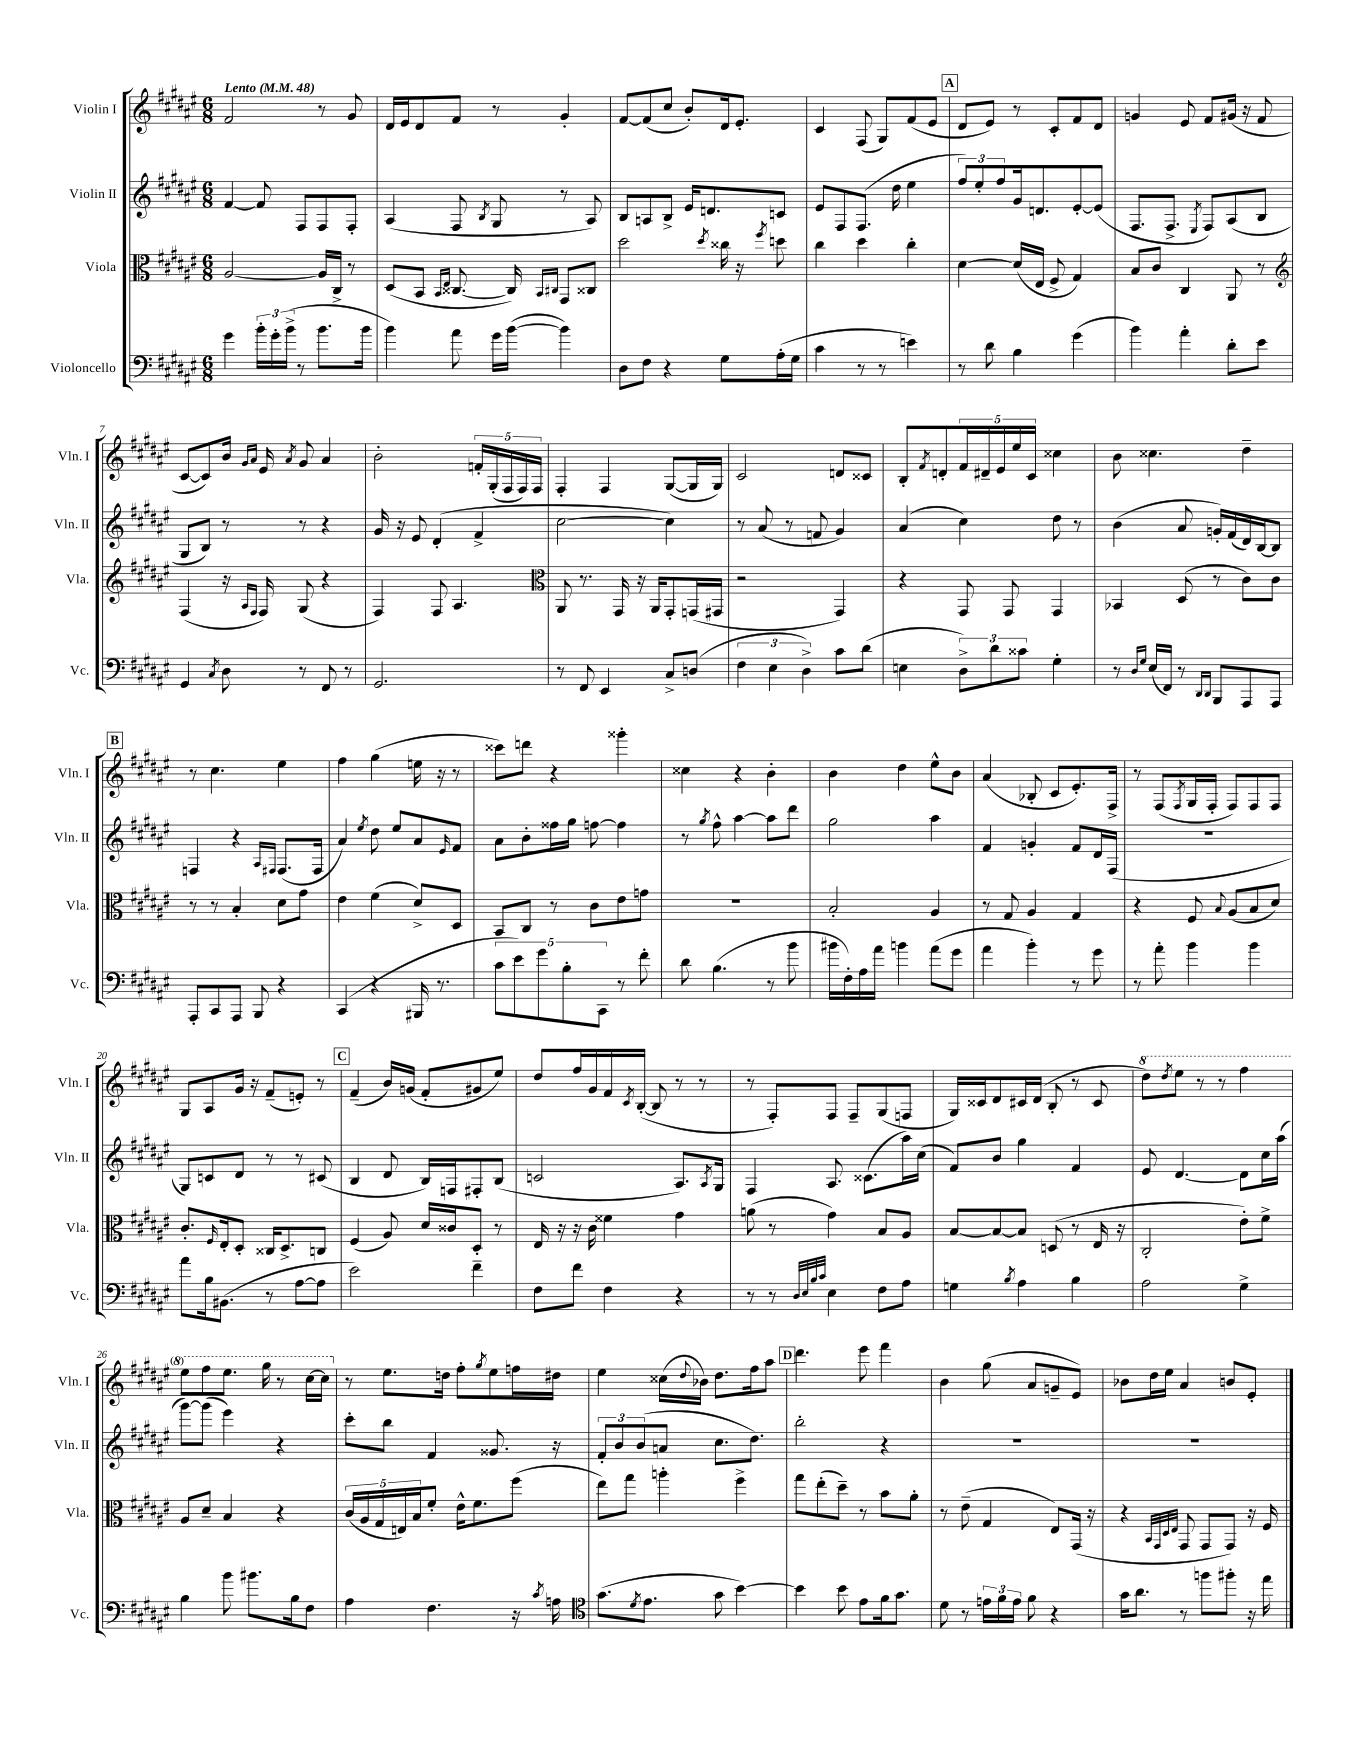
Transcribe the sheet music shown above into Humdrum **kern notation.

**kern	**kern	**kern	**kern
*part4	*part3	*part2	*part1
*staff4	*staff3	*staff2	*staff1
*I"Violoncello	*I"Viola	*I"Violin II	*I"Violin I
*I'Vc.	*I'Vla.	*I'Vln. II	*I'Vln. I
*clefF4	*clefC3	*clefG2	*clefG2
*k[f#c#g#d#a#e#]	*k[f#c#g#d#a#e#]	*k[f#c#g#d#a#e#]	*k[f#c#g#d#a#e#]
*M6/8	*M6/8	*M6/8	*M6/8
*MM48	*MM48	*MM48	*MM48
=1	=1	=1	=1
!	!	!	!LO:TX:a:B:t=Lento
4g#\	[2A#/	[4f#/	2f#/
24b'\LL	.	8f#/]	.
24g#'\	.	.	.
(24b^\JJ	.	.	.
8r	.	8F#/L	.
8.b\L	16A#/LL]	8F#/	8r
.	16C#^/JJ	.	.
.	8r	8F#'/J	8g#/
16b\Jk	.	.	.
=2	=2	=2	=2
4b\)	(8D#/L	(4A#/	16d#/LL
.	.	.	16e#/J
.	8BB/J	.	8d#/
.	16qqBB/LL	.	.
.	16qqE#/JJ	.	.
8a#\	[8.C##X/	8F#/	8f#/J
.	.	8qB/	.
16g#\LL	.	8G#/	8r
([16b\JJ	16C##/])	.	.
.	16qqBB/LL	.	.
.	16qqC#X/JJ	.	.
4b\])	8GG#/L	8r	4g#'/
.	8C##X/J	8A#/)	.
=3	=3	=3	=3
8D#\L	2dd#\	8B/L	[8f#/L
8F#\J	.	8An/	(8f#/]
4r	.	8B^/J	8cc#/J
.	.	16e#/KL	8b'/L)
.	.	8.dn/	.
.	8qdd#/	.	.
8G#\L	16cc##X\	.	16d#/k
.	16r	.	8.e#'/J
.	8qff#/	.	.
(16A#'\L	8ddn\	8cn/J	.
16G#\JJ	.	.	.
=4	=4	=4	=4
4c#\	4cc#\	8e#/L	4c#/
.	.	8F#/	.
8r	4dd#\	(8.F#/J	(8F#/
8r	.	.	8G#/L)
.	.	16dd#\	.
4en\)	4cc#'\	4ee#\	(8f#/
.	.	.	8e#/J
!!LO:REH:place=s1:t=A
=5	=5	=5	=5
8r	[4d#\	12ff#/L)	8d#/L
.	.	12ee#'/	.
8d#\	.	.	8e#/J)
.	.	12ff#/	.
4B\	(16d#/LL]	16g#/k	8r
.	16E#/JJ	8.dn/	.
.	8F#^/	.	8c#'/L
(4g#\	4G#/)	[8e#'/	8f#/
.	.	(8e#/J]	8d#/J
=6	=6	=6	=6
4b\)	8B/L	8.F#/L	4gn/
.	8c#/J	.	.
.	.	8.F#^/J	.
4a#'\	4C#/	.	8e#/
.	.	8qE#/	.
.	.	8F#/L)	8f#/L
8d#'\L	8AA#/	(8A#/	(16g#X/Jk
.	.	.	16r
8e#\J	8r	8B/J	8f#/
!!LO:LB:g=z
=7	=7	=7	=7
*	*clefG2	*	*
4GG#/	(4F#/	8G#/L	[8c#/L
.	.	8B/J)	8c#/])
8qC#/	.	.	.
8D#\	16r	8r	16b/Jk
.	16qqA#/LL	.	16qqg#/LL
.	16qqF#/JJ	.	16qqa#/JJ
.	16F#/)	.	16e#/
.	.	.	8qa#/
8r	(8G#/	8r	8g#/
8FF#/	4r	4r	4a#/
8r	.	.	.
=8	=8	=8	=8
2.GG#/	4F#/)	16g#/	2b'\
.	.	16r	.
.	.	8e#/	.
.	8F#/	(4d#'/	.
.	4.A#/	.	.
.	.	4f#^/	20fn'/LL
.	.	.	(20G#'/
.	.	.	20F#/
.	.	.	20F#/)
.	.	.	20F#/JJ
=9	=9	=9	=9
*	*clefC3	*	*
8r	8AA#/	[2cc#\	4F#'/
8FF#/	8.r	.	.
4EE#/	.	.	4F#/
.	16GG#/	.	.
.	16r	.	.
.	16AA#/KL	.	.
8C#^/L	8GG#'/	4cc#\])	([8G#/L
(8Dn/J	(16GGn/L	.	16G#/L]
.	16GG#X/JJ	.	16G#/JJ)
=10	=10	=10	=10
6F#\	2r	8r	2c#/
.	.	(8a#/	.
6E#\	.	.	.
.	.	8r	.
6D#^\)	.	.	.
.	.	8fn/	.
8c#\L	4GG#/)	4g#/)	8dn/L
(8d#\J	.	.	8c##X/J
=11	=11	=11	=11
4En\	4r	(4a#/	8B'/L
.	.	.	8qf#/
.	.	.	8dn'/
12D#^\L)	8GG#/	4cc#\)	20f#/L
.	.	.	20d#X~/
12d#\	.	.	.
.	.	.	20e#/
.	8GG#/	.	.
.	.	.	20ee#/
12c##X\J	.	.	.
.	.	.	20c#/JJ
4G#'\	4GG#/	8dd#\	4cc##X\
.	.	8r	.
=12	=12	=12	=12
8r	4BB-X/	(4b\	8b\
16qqD#/LL	.	.	.
16qqG#/JJ	.	.	.
(16E#/LL	.	.	4.cc##X\
16FF#/JJ)	.	.	.
8r	(8D#/	8a#/	.
16qqDD#/LL	.	.	.
16qqDD#/JJ	.	.	.
8BBB/L	8r	16gn'/LL)	.
.	.	(16f#/	.
8AAA#/	8c#\L)	16d#/)	4dd#~\
.	.	[16B/J	.
8AAA#/J	8c#\J	8B/J]	.
!!LO:LB:g=z
!!LO:REH:place=s1:t=B
=13	=13	=13	=13
8AAA#'/L	8r	4Fn/	8r
8CC#/	8r	.	4.cc#\
8AAA#/J	4B'/	4r	.
8BBB/	.	.	.
.	.	16qqA#/LL	.
.	.	16qqF#X/JJ	.
4r	8d#\L	(8.F#/L	4ee#\
.	8g#\J	.	.
.	.	16F#/Jk	.
=14	=14	=14	=14
(4CC#/	4e#\	4a#/)	4ff#\
.	.	8qee#/	.
4r	(4f#\	8dd#\	(4gg#\
.	.	8ee#/L	.
16BBB#X/	8d#^/L)	8a#/	16een\
8.r	.	.	16r
.	.	16qqe#/	.
.	8D#/J	8f#/J	8r
=15	=15	=15	=15
10c#\L	8BB/L	8a#\L	8ccc##X\L)
10e#\)	.	.	.
.	8C#/J	8b'\	8dddn\J
10g#\	.	.	.
.	8r	16ff##X\L	4r
10B'\	.	.	.
.	.	16gg#\JJ	.
.	8c#\L	[8ffn\	.
10CC#\J	.	.	.
8r	8e#\	4ff\]	4ggg##X'\
8f#'\	8gn\J	.	.
=16	=16	=16	=16
8d#\	2.r	8r	4cc##X\
.	.	8qgg#/	.
(4.B\	.	8ff#^^\	.
.	.	[4aa#\	4r
8r	.	8aa#\L]	4b'\
8b\	.	8ddd#\J	.
=17	=17	=17	=17
16b#X\LL	2B'/	2gg#\	4b\
16F#'\)	.	.	.
16A#\	.	.	.
16a#\JJ	.	.	.
4bn\	.	.	4dd#\
(8a#\L	4A#/	4aa#\	8ee#^^\L
8g#\J	.	.	8b\J
=18	=18	=18	=18
4a#\	8r	4f#/	(4a#/
.	8G#/	.	.
4b'\)	4A#/	4gn'/	8B-X'/
.	.	.	8c#/L
8r	4G#/	8f#/L	8.e#'/)
8g#\	.	16d#/L	.
.	.	(16F#/JJ	16F#^/Jk
=19	=19	=19	=19
8r	4r	2.r	8r
8a#'\	.	.	(8F#/L
.	.	.	8qF#/
4b\	8F#/	.	16G#/L
.	.	.	16F#'/JJ
.	8qqB/	.	.
.	(8A#/L	.	8F#/L)
4b\	8B/	.	8F#/
.	8d#/J)	.	8F#/J
!!LO:LB:g=z
=20	=20	=20	=20
8a#\L	8.c#'/L	8G#/L)	8G#/L
16B\k	.	8cn/	8A#/
.	16qqF#/	.	.
(8.BB#X\J	16E#'/k	.	.
.	8D#'/J	8d#/J	16g#/Jk
.	.	.	16r
8r	16C##X/KL	8r	(8f#~/L
.	8.D#^/	.	.
[8A#\L	.	8r	8en'/J)
8A#\J]	8Cn/J	(8c#X/	8r
!!LO:REH:place=s1:t=C
=21	=21	=21	=21
2e#\)	(4F#/	4B/	(4f#~/
.	8A#/)	8d#/	16b/LL)
.	.	.	(16gn/JJ
.	16d#/LL	16B/LL)	8f#'/L
.	16c##X/J	16Fn/J	.
4f#~\	8D#'/J	8F#X'/	8g#X/
.	8r	(8B/J	8ee#/J)
=22	=22	=22	=22
8F#\L	16E#/	2cn/	8dd#/L
.	16r	.	.
8f#\J	16r	.	16ff#/L
.	16c#\	.	16g#/
4F#\	4f##X\	.	16f#/
.	.	.	8qc#/
.	.	.	([16B'/JJ
.	.	.	8B/]
4r	4g#\	8.A#/L)	8r
.	.	.	8r
.	.	8qA#/	.
.	.	16G#/Jk	.
=23	=23	=23	=23
8r	(8an\	4F#/	8r
8r	8r	.	8F#'/L)
32qqD#/LLL	.	.	.
32qqE#/	.	.	.
32qqB/	.	.	.
32qqc#/JJJ	.	.	.
4E#\	4g#\)	8.A#/	8F#/J
.	.	.	8F#~/L
.	.	(8.c##X\L	.
8F#\L	8B/L	.	(8G#/
8A#\J	8A#/J	16aa#\L)	8Fn/J
.	.	(16cc#\JJ	.
=24	=24	=24	=24
4Gn\	[8B/L	8f#/L)	16G#/LL)
.	.	.	16c##X/J
.	8B/_	8b/J	8d#/
8qB/	.	.	.
4A#\	8B/J]	4gg#\	16c#X/L
.	.	.	(16d#/JJ
.	(8Dn/	.	8B'/
4B\	8r	4f#/	8r
.	16E#/	.	8c#/
.	16r	.	.
=25	=25	=25	=25
*	*	*	*8va
2A#\	2C#'/	8e#/	8ddd#\L)
.	.	.	8qddd#/
.	.	[4.d#/	8eee#\J
.	.	.	8r
.	.	.	8r
4G#^\	8e#'\L)	8d#\L]	4fff#\
.	8f#^\J	16cc#\L	.
.	.	(16aa#\JJ	.
!!LO:LB:g=z
=26	=26	=26	=26
4B\	8A#/L	[8ggg#\L)	8eee#\L
.	8d#~/J	(8ggg#\J]	8fff#\
8b\	4B/	4eee#\)	8.eee#\J
8.b#X\L	.	.	.
.	.	.	16ggg#\
.	4r	4r	8r
16B\k	.	.	.
8F#\J	.	.	[16ccc#\LL
.	.	.	16ccc#\JJ]
=27	=27	=27	=27
*	*	*	*X8va
4A#\	(20c#/LL	8ccc#'\L	8r
.	20A#/	.	.
.	20G#/	.	.
.	.	8bb\J	8.ee#\L
.	20En/)	.	.
.	20B/J	.	.
4.F#\	8f#'/J	4f#/	.
.	.	.	16ddn\Jk
.	16e#^^\KL	.	8ff#'\L
.	8.f#\	.	.
.	.	.	8qgg#/
.	.	8.g##X/	8ee#\
16r	(8ff#\J	.	16ffn\L
8qc#/	.	.	.
16An\	.	16r	16dd#X\JJ
=28	=28	=28	=28
*clefC4	*	*	*
(8.g#\L	8ee#\L)	12f#'/L	4ee#\
.	.	12b/	.
.	8gg#\J	.	.
.	.	(12b/	.
8qd#/	.	.	.
8.e#\J	.	.	.
.	4aan'\	8an/J	(16cc##X\LL
.	.	.	8qqdd#/
.	.	.	16b-X\JJ)
8g#\	.	8.cc#\L	8.dd#\L
[4b\)	4ff#^\	.	.
.	.	8.dd#\J)	16ff#\k
.	.	.	8aa#\J
!!LO:REH:place=s1:t=D
=29	=29	=29	=29
4b\]	8gg#\L	2bb'\	4.ddd#\
.	(8ee#'\	.	.
8b\	8dd#~\J)	.	.
8e#\L	8r	.	8eee#\
16f#\k	8b\L	4r	4fff#\
8.g#\J	.	.	.
.	8a#'\J	.	.
=30	=30	=30	=30
8d#\	8r	2.r	4b\
8r	(8e#~\	.	.
24en\LL	4G#/	.	(8gg#\
24f#\	.	.	.
24e\JJ	.	.	.
8f#\	.	.	8a#/L
4r	8E#/L)	.	8gn~/
.	(16GG#/Jk	.	8e#/J)
.	16r	.	.
=31	=31	=31	=31
16g#\KL	4r	2.r	8b-X\L
8.a#\J	.	.	.
.	.	.	16dd#\L
.	.	.	16ee#\JJ
.	32qqBB/LLL	.	.
.	32qqGG#/	.	.
.	32qqD#/	.	.
.	32qqE#/JJJ	.	.
8r	8GG#/	.	4a#/
8ffn\L	8GG#/L	.	.
8ff#X'\J	8GG#/J)	.	8bn/L
16r	16r	.	8e#'/J
16ee#\	16F#/	.	.
==	==	==	==
*-	*-	*-	*-
